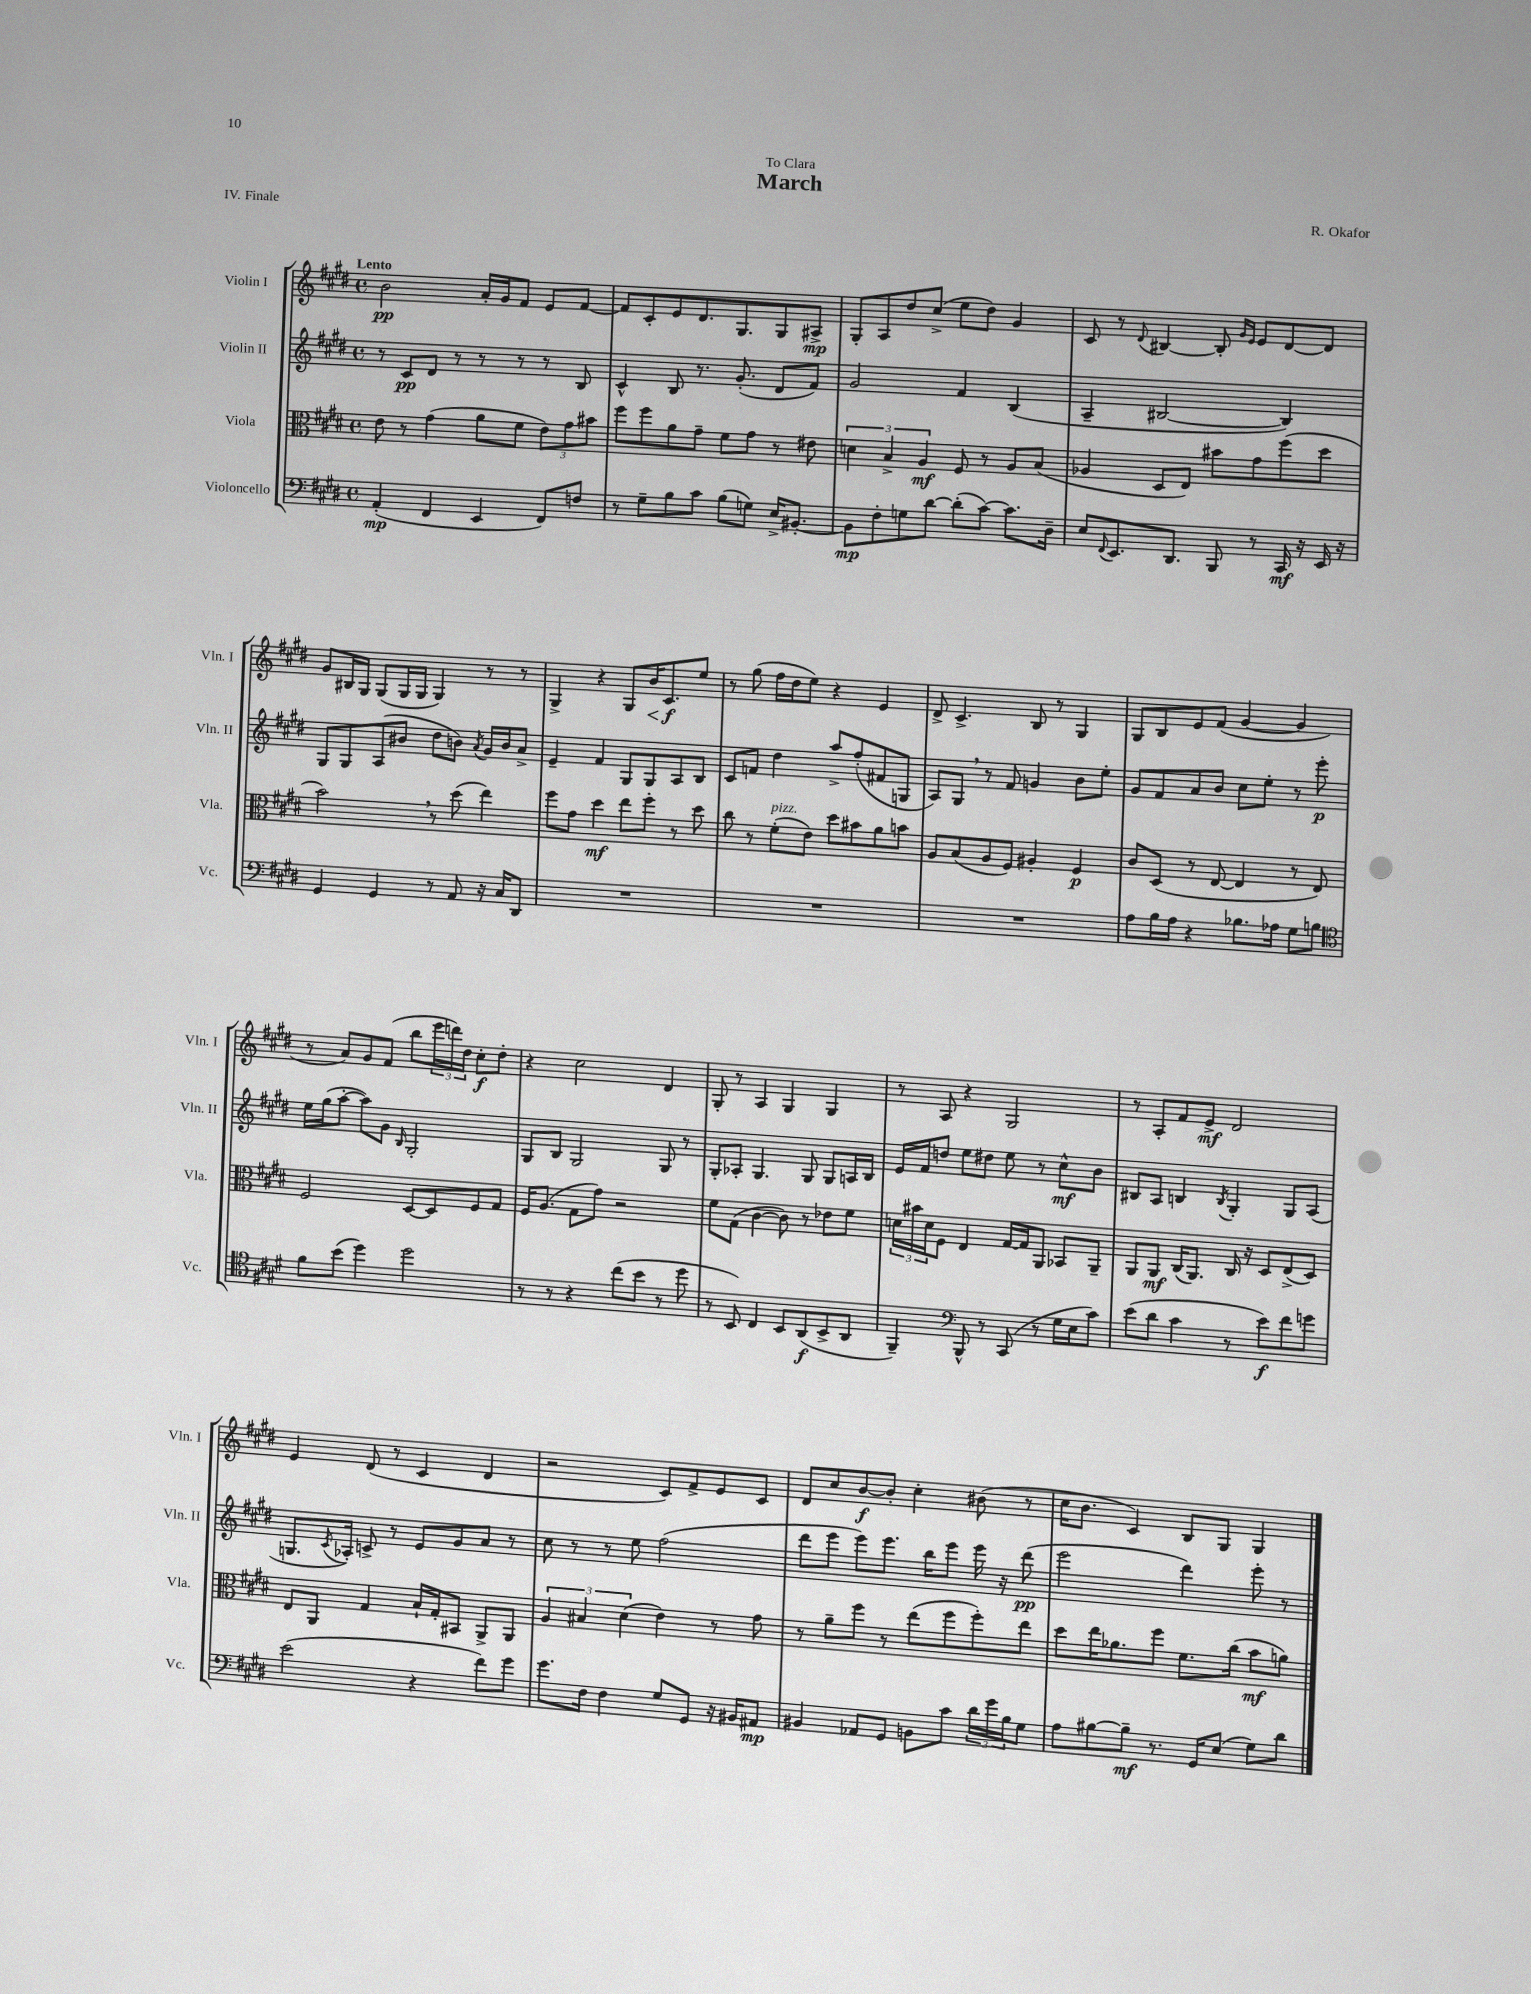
\header { title = "March" composer = "R. Okafor" dedication = "To Clara" piece = "IV. Finale" }
<<
\new StaffGroup <<
\new Staff = "s0" \with { instrumentName = "Violin I" shortInstrumentName = "Vln. I" } {
    \clef treble \key e \major \defaultTimeSignature \time 4/4 \tempo "Lento"
    b'2\pp a'16-. gis'16 fis'8 e'8 fis'8~ |
    fis'8 cis'8-. e'8 dis'8. gis8. gis8 ais8->\mp |
    gis8-. a8 dis''8 cis''8->( e''8 dis''8) gis'4 |
    cis'8 r8 \appoggiatura { dis'8 } bis4~ bis8-. \grace { gis'16 e'16 } e'8 dis'8~ dis'8 |
    gis'8 bis16 gis16 gis8( gis16 gis16 gis4) r8 r8 |
    gis4-> r4 gis8 b'16\< cis'8.\f\! e''8 |
    r8 gis''8( fis''16 dis''16 e''8) r4 e'4 |
    dis'8-> cis'4.-> b8 r8 gis4 |
    gis8 b8 e'8 fis'8( gis'4~ gis'4 |
    r8 a'8) gis'8 fis'8( b''8 \tuplet 3/2 { e'''16 d'''16) dis''16 } cis''8-.\f dis''8-. |
    r4 cis''2 dis'4 |
    gis8-. r8 a4 gis4 gis4 |
    r8 a8 r4 gis2 |
    r8 a8-. fis'8 e'8->\mf dis'2 |
    e'4 dis'8( r8 cis'4 dis'4 |
    r2 cis'8) fis'8-> e'8 cis'8 |
    dis'8 cis''8 b'8~\f b'8-. cis''4-. bis'8( r8 |
    cis''16 b'8. cis'4) b8 gis8 gis4 \bar "|." |
}
\new Staff = "s1" \with { instrumentName = "Violin II" shortInstrumentName = "Vln. II" } {
    \clef treble \key e \major \defaultTimeSignature \time 4/4
    r8 cis'8\pp dis'8 r8 r8 r8 r8 b8 |
    cis'4-^ b8 r8. gis'8.-.( dis'8 fis'8) |
    gis'2 fis'4 b4( |
    a4-- bis2~ bis4) |
    gis8 gis8 a8( bis'8 dis''8 b'8) \acciaccatura { a'8 } gis'16 b'16 a'8-> |
    e'4-- fis'4 gis8 gis8 a8 b8 |
    cis'8 f'8 dis''4 a''8-> fis''8-.( fis'8 g8 |
    a8) gis8 \breathe r8 fis'8 g'4 b'8 e''8-. |
    gis'8 fis'8 a'8 b'8 cis''8 e''8-. r8 e'''8-.\p |
    e''16 gis''16( a''8~-. a''8) gis'8 \grace { b16 } gis2-. |
    gis8 b8 gis2 gis8 r8 |
    gis8-. aes8-. gis4. gis8 gis8 a16 b16 |
    e'16 fis'16 d''8 e''8 dis''8 e''8 r8 cis''8-^\mf b'8 |
    bis8 a8 b4 \acciaccatura { b8 } gis4-. gis8 a8( |
    g8. \acciaccatura { cis'8 } aes16-.) c'8-> r8 e'8 gis'8 a'8 r8 |
    cis''8 r8 r8 e''8 fis''2( |
    dis'''8 e'''8 e'''8) e'''8. b''16 e'''8 e'''16 r16 dis'''8\pp( |
    e'''2 dis'''4) e'''8-. r8 \bar "|." |
}
\new Staff = "s2" \with { instrumentName = "Viola" shortInstrumentName = "Vla." } {
    \clef alto \key e \major \defaultTimeSignature \time 4/4
    e'8 r8 gis'4( a'8 fis'8 \tuplet 3/2 { e'8) gis'8 bis'8 } |
    fis''8 fis''8 a'8 gis'8-- fis'8 gis'8 r8 eis'8 |
    \tuplet 3/2 { d'4 b4-> a4\mf } fis8 r8 a8 b8( |
    aes4 dis8 e8) bis'8 gis'8 fis''8( dis''8 |
    b'2) \breathe r8 dis''8( e''4) |
    fis''8 gis'8 dis''4\mf e''8 fis''8-. r8 dis''8 |
    cis''8 r8 fis'8-.^\markup { \italic "pizz." }( e'8) dis''8 bis'8 a'8 b'8 |
    a8 b8( a8 fis8) ais4-. fis4\p |
    cis'8 dis8( r8 e8~ e4 r8 e8) |
    fis2 dis8~ dis8 fis8 gis8 |
    fis16 a8.( gis8 gis'8) r2 |
    fis'8 gis8( cis'4~ cis'8) r8 ees'8 fis'8 |
    \tuplet 3/2 { d'16 bis'16 d'16 } fis8 e4 gis16~ gis16 a,8 bes,8 a,8-- |
    a,8 a,8\mf cis16( a,8.) cis16 r16 dis8 e8->( dis8) |
    e8 a,8 gis4 b16-! gis16-. bis,8 a,8-> a,8 |
    \tuplet 3/2 { a4 bis4 dis'4( } e'4) r8 gis'8 |
    r8 a'8-- fis''8 r8 e''8( fis''8 fis''8-.) e''8 |
    dis''8 e''16 aes'8. fis''8 fis'8. cis''16( b'8\mf a'8) \bar "|." |
}
\new Staff = "s3" \with { instrumentName = "Violoncello" shortInstrumentName = "Vc." } {
    \clef bass \key e \major \defaultTimeSignature \time 4/4
    a,4-.\mp( fis,4 e,4 fis,8) f8 |
    r8 gis8-- b8 cis'8 b8( g8) e16-> bis,8.~-. |
    bis,8\mp fis8-. g8 dis'8~ dis'8-.( cis'8~) cis'8. dis16-- |
    e8 \appoggiatura { fis,8 } e,8. dis,8. b,,8 r8 cis,16\mf r16 e,16 r16 |
    gis,4 gis,4 r8 a,8 r16 cis16 dis,8 |
    R1 |
    R1 |
    R1 |
    a8 b16 a16 r4 bes8. aes16 gis8 b8 |
    \clef tenor fis'8 b'8( dis''4) dis''2 |
    r8 r8 r4 cis''8( b'8 r8 dis''8 |
    r8 b,8) cis4 b,8 a,8\f( b,8-> a,8 |
    fis,4--) \clef bass b,,8-^ r8 cis,8( r8 gis16 e16 cis'8) |
    e'8( dis'8 cis'4 r8 e'8\f) fis'8 g'8 |
    e'2( r4 fis'8) gis'8 |
    gis'8. fis16 fis4 gis8 gis,8 r16 bis,16 ais,8\mp |
    bis,4 aes,8 gis,8 b,8 cis'8 \tuplet 3/2 { dis'16 gis'16 b16 } gis8 |
    a8 bis8~ bis8--\mf r8. gis,16 e8( gis8) dis'8 \bar "|." |
}
>>
>>
\layout { \context { \Score \remove "Bar_number_engraver" } }
